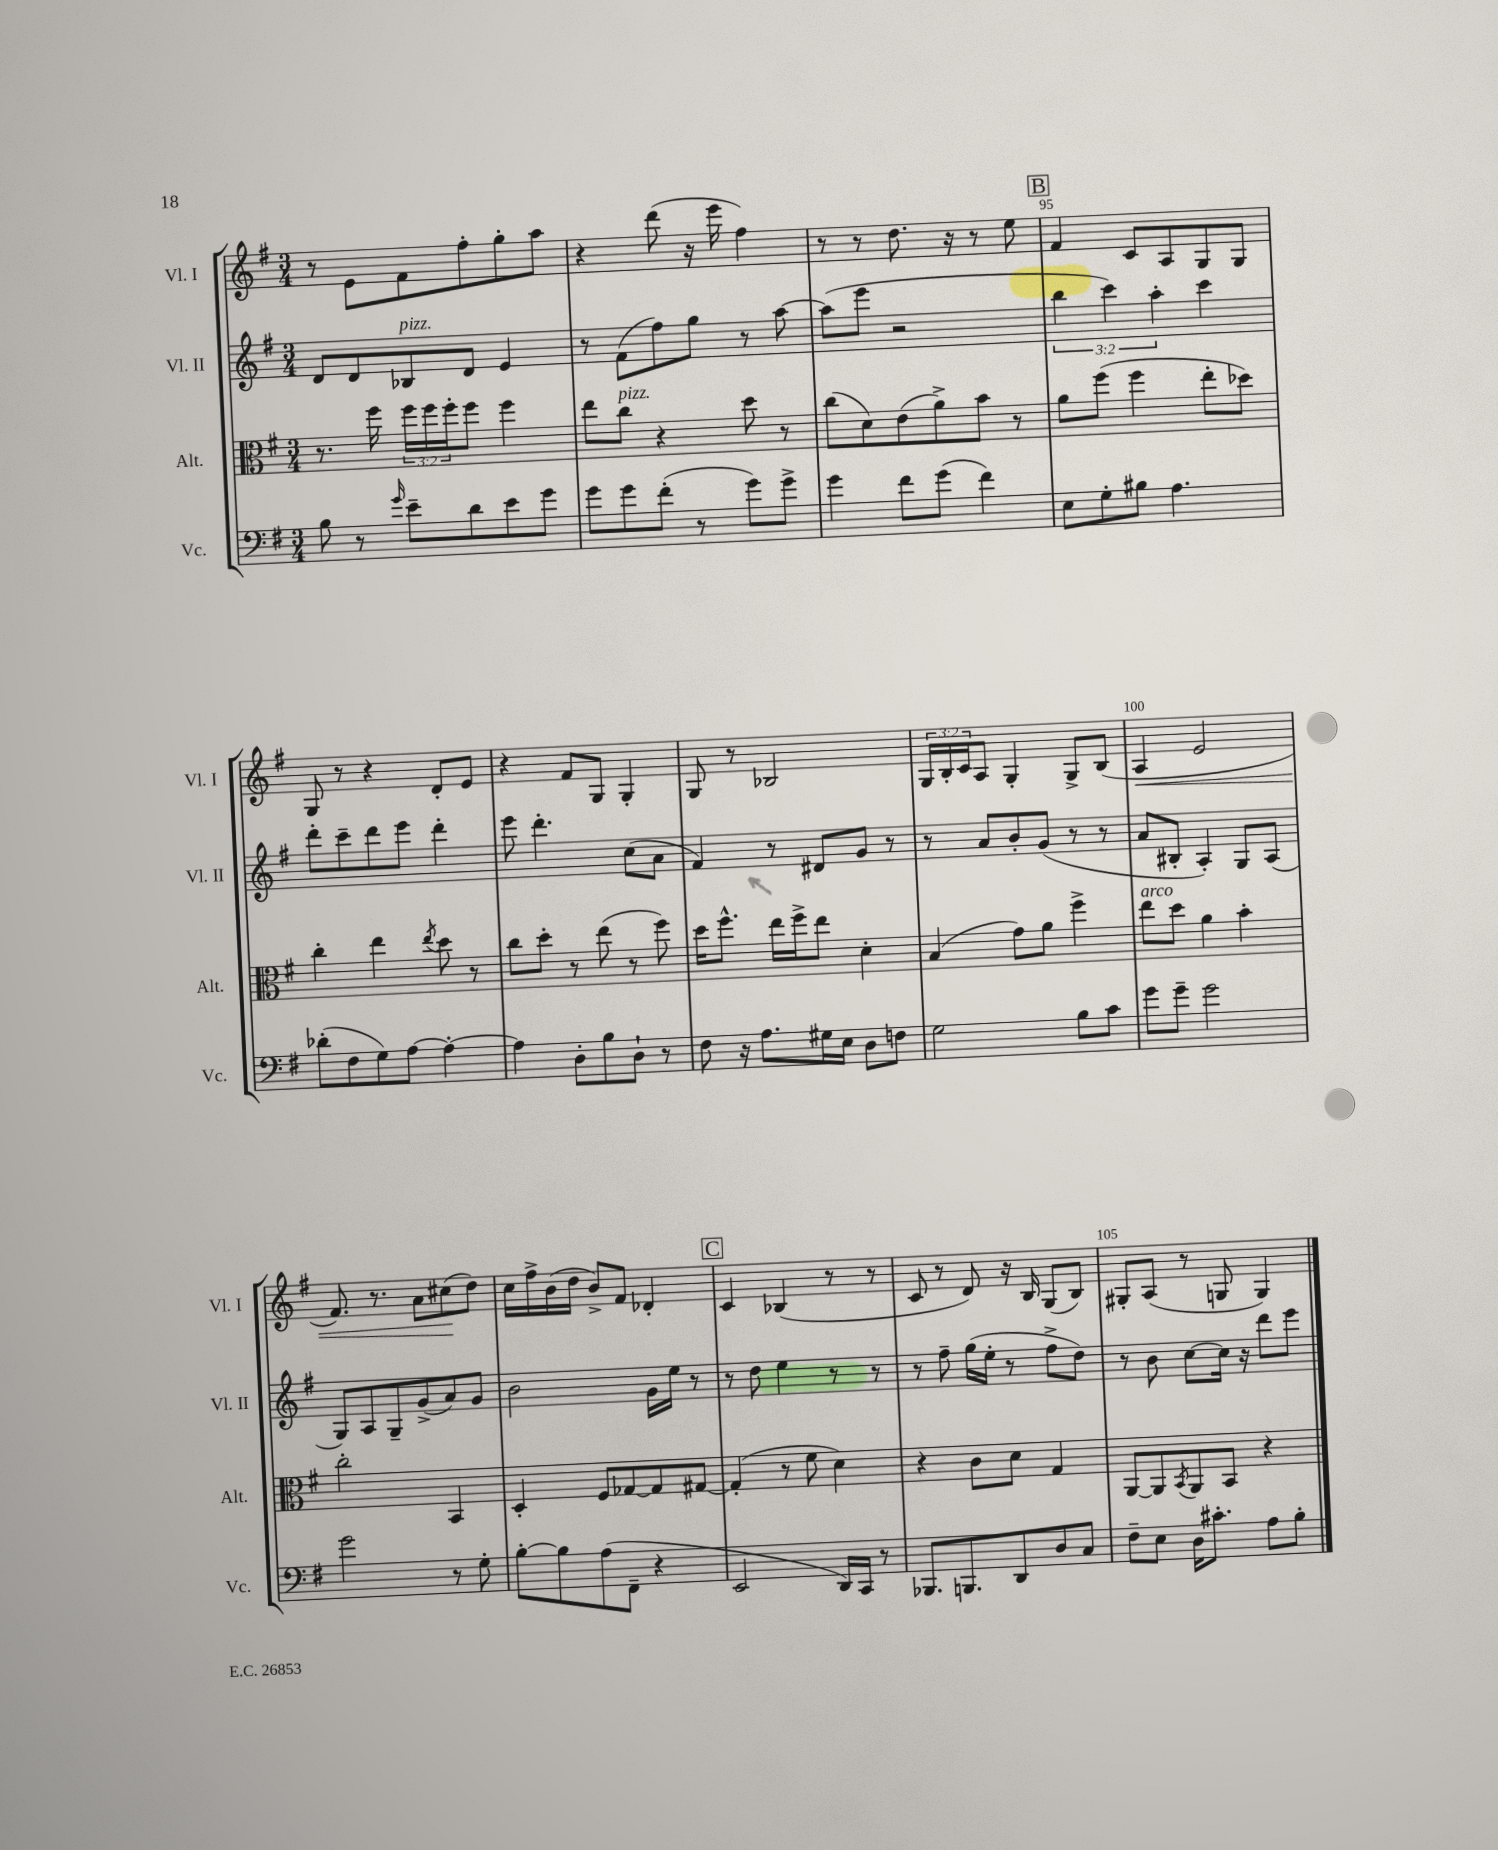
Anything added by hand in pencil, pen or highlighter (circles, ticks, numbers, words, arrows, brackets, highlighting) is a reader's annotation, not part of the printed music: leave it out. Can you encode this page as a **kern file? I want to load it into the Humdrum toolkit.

**kern	**kern	**kern	**kern	**dynam
*part4	*part3	*part2	*part1	*part1
*staff4	*staff3	*staff2	*staff1	*staff1
*I"Vc.	*I"Alt.	*I"Vl. II	*I"Vl. I	*
*I'Vc.	*I'Alt.	*I'Vl. II	*I'Vl. I	*
*clefF4	*clefC3	*clefG2	*clefG2	*
*k[f#]	*k[f#]	*k[f#]	*k[f#]	*
*M3/4	*M3/4	*M3/4	*M3/4	*
=92	=92	=92	=92	=92
8B\	8.r	8d/L	8r	.
8r	.	8d/	8e\L	.
.	16ff#\	.	.	.
16qqg/	.	.	.	.
!	!	!LO:TX:a:i:t=pizz.	!	!
8e~\L	24ff#\LL	8B-X/	8f#\	.
.	24ff#\	.	.	.
.	24ff#'\J	.	.	.
8d\	8ff#\J	8d/J	8ff#'\	.
8e\	4ff#\	4e/	8gg'\	.
8g\J	.	.	8aa\J	.
=93	=93	=93	=93	=93
8g\L	8ee\L	8r	4r	.
!	!LO:TX:a:i:t=pizz.	!	!	!
8g\	8cc\J	(8f#\L	.	.
(8f#'\J	4r	8ff#\)	(8ddd\	.
8r	.	8gg\J	16r	.
.	.	.	16eee\	.
8g\L)	8dd\	8r	4ff#\)	.
8g^\J	8r	[8aa\	.	.
=94	=94	=94	=94	=94
4g\	(8cc\L	(8aa\L]	8r	.
.	8d\)	8eee\J	8r	.
8f#\L	(8e\	2r	8.dd\	.
(8g\J	8a^\)	.	.	.
.	.	.	16r	.
4f#\)	8b\J	.	8r	.
.	8r	.	8ee\	.
!!LO:REH:place=s1:t=B
=95	=95	=95	=95	=95
8E\L	8a\L	6bb\	4f#/	.
8G'\	(8ff#\J	.	.	.
.	.	6ccc\)	.	.
8B#X\J	4ff#\	.	8c/L	.
.	.	6aa'\	.	.
4.A\	.	.	8A/	.
.	8ee'\L	4ccc\	8G/	.
.	8dd-X\J)	.	8G/J	.
!!LO:LB:g=z
=96	=96	=96	=96	=96
(8d-X'\L	4cc'\	8ddd'\L	8G/	.
8F#\	.	8ccc~\	8r	.
8G\)	4ee\	8ddd\	4r	.
[8A\J	.	8eee\J	.	.
.	8qee/	.	.	.
4A'\_	8dd\	4ddd'\	8d'/L	.
.	8r	.	8e/J	.
=97	=97	=97	=97	=97
4A\]	8cc\L	8eee\	4r	.
.	8dd'\J	4.ddd'\	.	.
8D'\L	8r	.	8f#/L	.
8B\	(8ee\	.	8G/J	.
8D`\J	8r	(8cc\L	4G'/	.
8r	8ff#\)	8a\J	.	.
=98	=98	=98	=98	=98
8F#\	16dd\KL	4f#/)	8G/	.
.	8.ff#^^\J	.	.	.
16r	.	.	8r	.
8.A\L	.	.	.	.
.	16ee\LL	8r	2B-X/	.
.	16ff#^\J	.	.	.
16G#X\L	8ee\J	8d#X/L	.	.
16E\JJ	.	.	.	.
8D\L	4d'\	8g/J	.	.
8Fn\J	.	8r	.	.
=99	=99	=99	=99	=99
2G\	(4B/	8r	24G/LL	.
.	.	.	24B'/	.
.	.	.	24c/J	.
.	.	8a/L	8A/J	.
.	8g\L)	8b'/	4G'/	.
.	8a\J	(8g/J	.	.
8B\L	4ff#^\	8r	8G^/L	.
8c\J	.	8r	(8B/J	.
=100	=100	=100	=100	=100
!	!LO:TX:a:i:t=arco	!	!	!
!	!	!	!	!LO:HP:b
8g\L	8ee\L	8a/L	4A/	<
8g~\J	8dd\J	8B#X'/J	.	.
2g\	4a\	4A'/)	2e/	.
.	4b'\	8G/L	.	.
.	.	(8A/J	.	.
!!LO:LB:g=z
=101	=101	=101	=101	=101
2g\	2cc'\	8G/L)	8.f#/)	.
.	.	8A/	.	.
.	.	.	8.r	.
.	.	8G~/	.	.
.	.	(8g^/	8a\L	.
8r	4BB/	8a/)	(8cc#X\	.
8G'\	.	8g/J	8dd\J)	[
=102	=102	=102	=102	=102
[8B'\L	4D'/	2b\	16cc\LL	.
.	.	.	16ff#^\	.
8B\]	.	.	(16b\	.
.	.	.	16dd\JJ	.
(8A\	8F#/L	.	8b^/L)	.
8FF#~\J	[8G-X/	.	8f#/J	.
4r	8G-/]	16g\LL	4d-X'/	.
.	.	16ee\JJ	.	.
.	[8G#X/J	8r	.	.
!!LO:REH:place=s1:t=C
=103	=103	=103	=103	=103
2EE/	(4G#'/]	8r	4c/	.
.	.	8dd\	.	.
.	8r	4ee\	(4B-X/	.
.	8f#\	.	.	.
16DD/LL)	4d\)	8r	8r	.
16CC/JJ	.	.	.	.
8r	.	8r	8r	.
=104	=104	=104	=104	=104
8.BBB-X/L	4r	8r	8c/	.
.	.	8ff#~\	8r	.
8.BBBn/	.	.	.	.
.	8c\L	(16gg\LL	8d/)	.
.	.	16ee'\JJ	.	.
8DD/	8d\J	8r	16r	.
.	.	.	16B/	.
8D/	4G/	8ff#^\L	(8G/L	.
8C/J	.	8dd\J)	8B/J)	.
=105	=105	=105	=105	=105
8F#~\L	[8AA/L	8r	8G#X'/L	.
8E\J	8AA/]	8b\	(8A/J	.
.	8qBB/	.	.	.
16D\KL	8AA/	[8cc\L	8r	.
8.c#X'\J	.	.	.	.
.	8BB/J	16cc\Jk]	8Gn/	.
.	.	16r	.	.
8A\L	4r	8ddd\L	4G/)	.
8B'\J	.	8eee\J	.	.
==	==	==	==	==
*-	*-	*-	*-	*-
